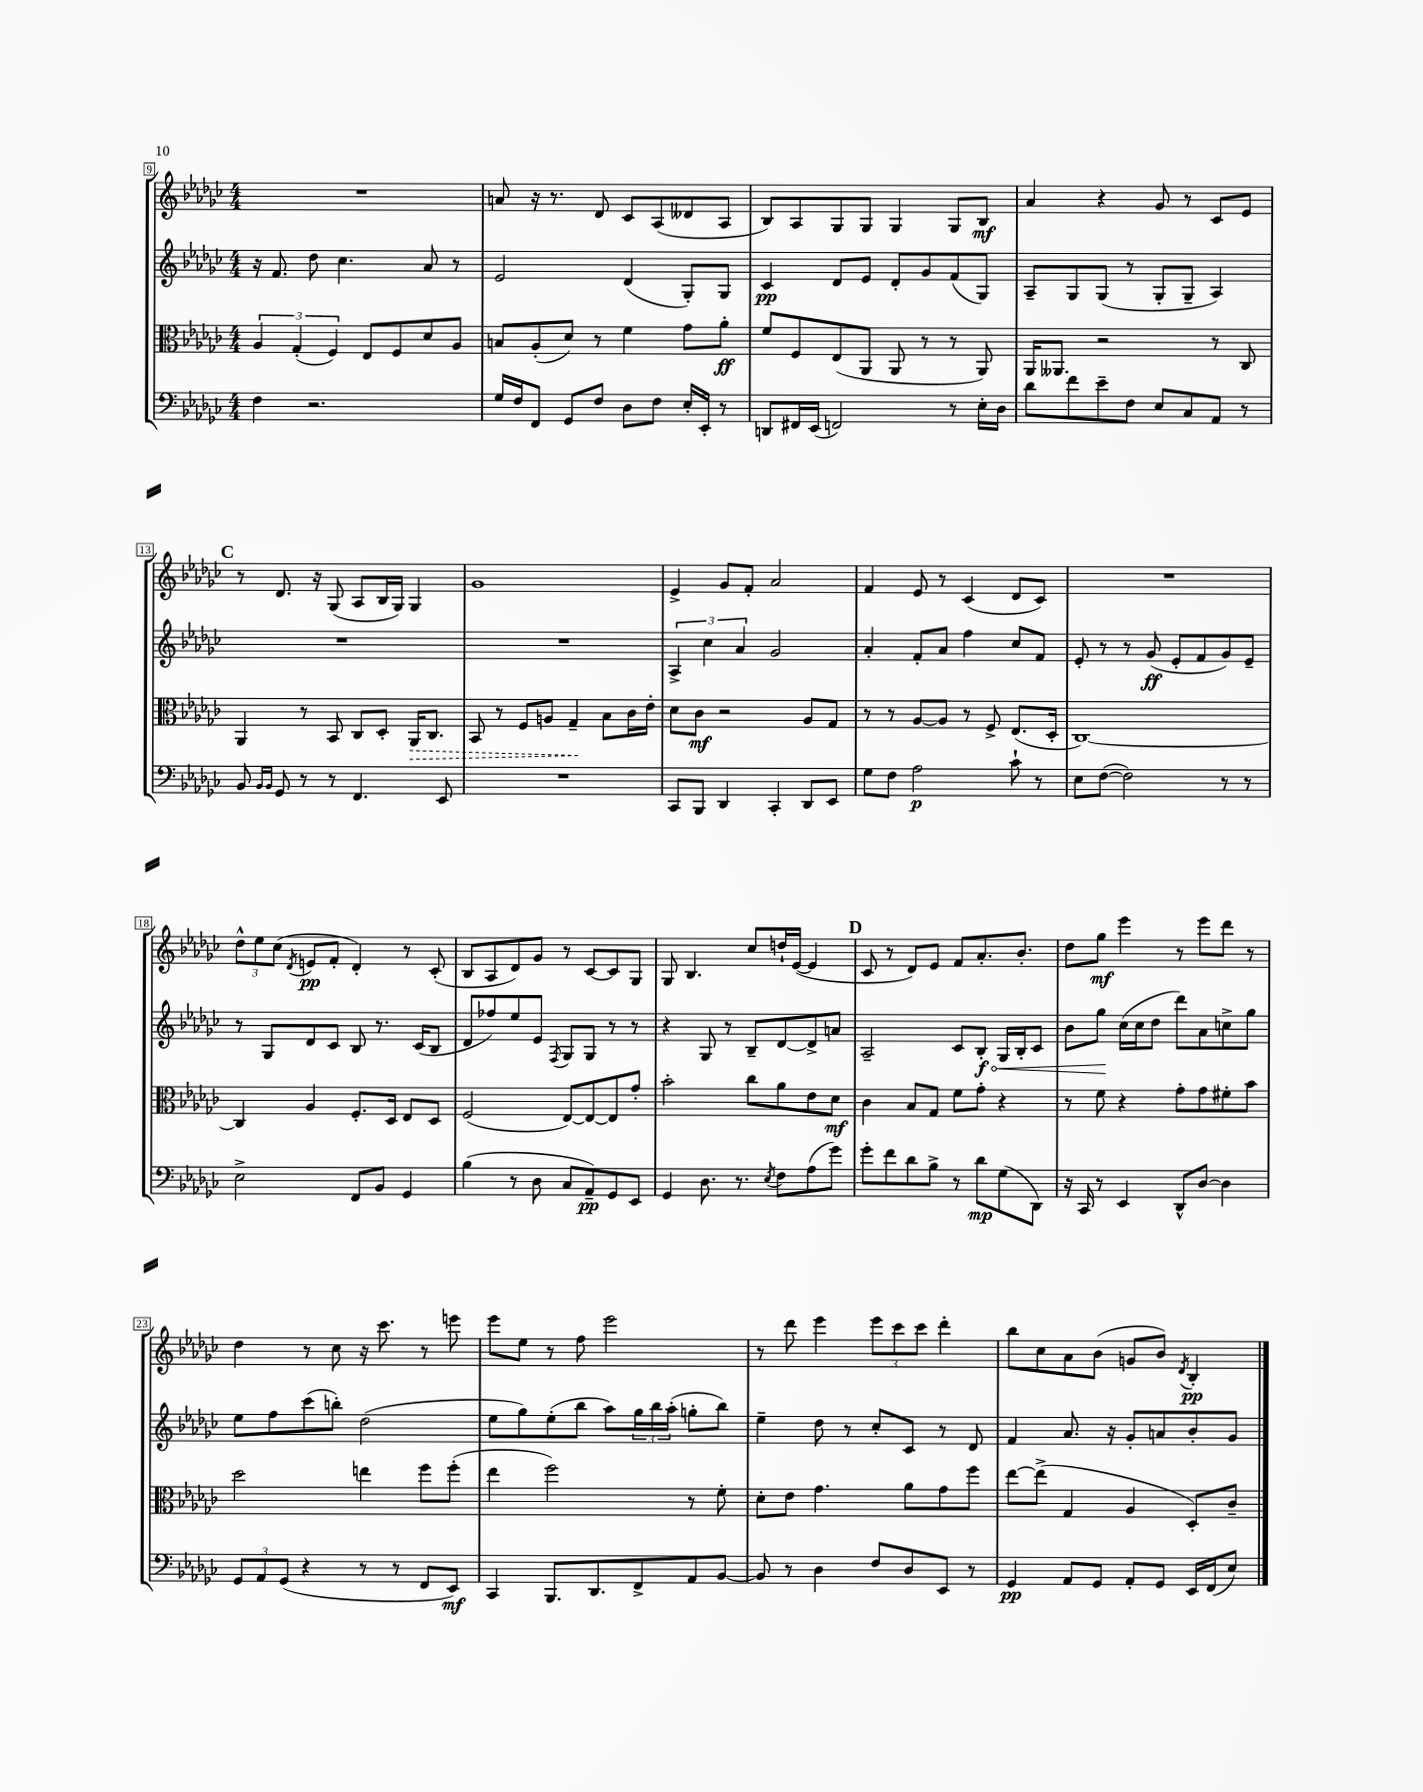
<<
\new StaffGroup <<
\new Staff = "s0" {
    \clef treble \key ges \major \numericTimeSignature \time 4/4
    R1 |
    a'8 r16 r8. des'8 ces'8 aes8( deses'8 aes8 |
    bes8) aes8 ges8 ges8 ges4 ges8 bes8\mf |
    aes'4 r4 ges'8 r8 ces'8 ees'8 |
    \mark \markup { \bold "C" } r8 des'8. r16 ges8( aes8 bes16 ges16) ges4 |
    ges'1 |
    ees'4-> ges'8 f'8-. aes'2 |
    f'4 ees'8 r8 ces'4( des'8 ces'8) |
    R1 |
    \tuplet 3/2 { des''8-^ ees''8 ces''8( } \acciaccatura { des'8 } e'8\pp f'8-. des'4-.) r8 ces'8-.( |
    bes8 aes8 des'8) ges'8 r8 ces'8~ ces'8 ges8 |
    ges8 bes4. ces''8 d''16-! ees'16~( ees'4 |
    \mark \markup { \bold "D" } ces'8 r8 des'8) ees'8 f'8 aes'8.-. bes'8.-. |
    des''8 ges''8\mf ees'''4 r8 ees'''8 des'''8 r8 |
    des''4 r8 ces''8 r16 ces'''8. r8 e'''8 |
    ees'''8 ees''8 r8 f''8 ees'''2 |
    r8 des'''8 ees'''4 \tuplet 3/2 { ees'''8 ces'''8 ces'''8 } des'''4-. |
    bes''8 ces''8 aes'8 bes'8( g'8 bes'8) \acciaccatura { des'8 } bes4-.\pp \bar "|." |
}
\new Staff = "s1" {
    \clef treble \key ges \major \numericTimeSignature \time 4/4
    r16 f'8. des''8 ces''4. aes'8 r8 |
    ees'2 des'4( ges8-.) ges8 |
    ces'4\pp des'8 ees'8 des'8-. ges'8 f'8( ges8) |
    aes8-- ges8 ges8( r8 ges8-. ges8-- aes4) |
    \mark \markup { \bold "C" } R1 |
    R1 |
    \tuplet 3/2 { aes4-> ces''4 aes'4 } ges'2 |
    aes'4-. f'8-. aes'8 f''4 ces''8 f'8 |
    ees'8-. r8 r8 ges'8\ff( ees'8-. f'8 ges'8) ees'8-- |
    r8 ges8 des'8 ces'8 bes8 r8. ces'16( bes8 |
    des'8 fes''8) ees''8 ees'8 \acciaccatura { f8 } ges8 ges8 r8 r8 |
    r4 ges8 r8 bes8-- des'8~ des'8-> a'8 |
    \mark \markup { \bold "D" } aes2-- ces'8 \once \override Hairpin.circled-tip = ##t bes8-.\f\< ges16 bes16-. ces'8 |
    bes'8 ges''8\! ces''16( ces''16 des''8 des'''8) aes'8 c''8-> ges''8 |
    ees''8 f''8 ces'''8( b''8-.) des''2( |
    ees''8 ges''8) ees''8-.( bes''8 aes''8) \tuplet 3/2 { ges''16 bes''16 aes''16-.( } g''8-. bes''8) |
    ees''4-- des''8 r8 ces''8-. ces'8 r8 des'8 |
    f'4 aes'8. r16 ges'8-. a'8 bes'8-. ges'8 \bar "|." |
}
\new Staff = "s2" {
    \clef alto \key ges \major \numericTimeSignature \time 4/4
    \tuplet 3/2 { aes4 ges4-.( f4) } ees8 f8 des'8 aes8 |
    b8 aes8-.( des'8) r8 f'4 ges'8 aes'8-.\ff |
    f'8 f8 ees8( aes,8 aes,8 r8 r8 aes,8) |
    aes,16 aeses,8. r2 r8 ces8 |
    \mark \markup { \bold "C" } aes,4 r8 bes,8 ces8 des8-. \once \override Hairpin.style = #'dashed-line aes,16\> ces8. |
    bes,8 r8 f8 a8 ges4--\! bes8 ces'16 ees'16-. |
    des'8 ces'8\mf r2 aes8 ges8 |
    r8 r8 aes8~ aes8 r8 f8-> ees8.( des16-. |
    ces1~) |
    ces4 aes4 f8.-. des16 ees8 des8 |
    f2( ees8~) ees8~ ees8 ges'8-. |
    bes'2-. ces''8 aes'8 ees'8 des'8\mf |
    \mark \markup { \bold "D" } ces'4 bes8 ges8 f'8 ges'8-. r4 |
    r8 f'8 r4 ges'8-. ges'8 fis'8-. bes'8 |
    des''2 e''4 f''8 f''8-.( |
    ees''4 f''2) r8 f'8-. |
    des'8-. ees'8 ges'4. aes'8 ges'8 f''8 |
    ees''8~ ees''8->( ges4 aes4 des8-.) ces'8-- \bar "|." |
}
\new Staff = "s3" {
    \clef bass \key ges \major \numericTimeSignature \time 4/4
    f4 r2. |
    ges16 f16 f,8 ges,8 f8 des8 f8 ees16-. ees,16-. r8 |
    d,8 fis,16 ees,16( f,2) r8 ees16-. des16 |
    des'8 f'8 ees'8-- f8 ees8 ces8 aes,8 r8 |
    \mark \markup { \bold "C" } bes,8 \grace { bes,16 bes,16 } ges,8 r8 r8 f,4. ees,8 |
    R1 |
    ces,8 bes,,8 des,4 ces,4-. des,8 ees,8 |
    ges8 f8 aes2\p ces'8-! r8 |
    ees8 f8~( f2) r8 r8 |
    ees2-> f,8 bes,8 ges,4 |
    bes4( r8 des8 ces8 aes,8--\pp) ges,8 ees,8 |
    ges,4 des8. r8. \acciaccatura { ees8 } f8 aes8( ges'8) |
    \mark \markup { \bold "D" } ges'8-. f'8 des'8 bes8-> r8 des'8\mp ges8( des,8) |
    r16 ces,16 r8 ees,4 des,8-^ des8~ des4 |
    \tuplet 3/2 { ges,8 aes,8 ges,8( } r4 r8 r8 f,8 ees,8\mf) |
    ces,4 bes,,8. des,8. f,8-> aes,8 bes,8~ |
    bes,8 r8 des4 f8 des8 ees,8 r8 |
    ges,4\pp aes,8 ges,8 aes,8-. ges,8 ees,16 f,16( ees8) \bar "|." |
}
>>
>>
\layout { \context { \Score currentBarNumber = #9 \override BarNumber.stencil = #(make-stencil-boxer 0.1 0.3 ly:text-interface::print) } }
